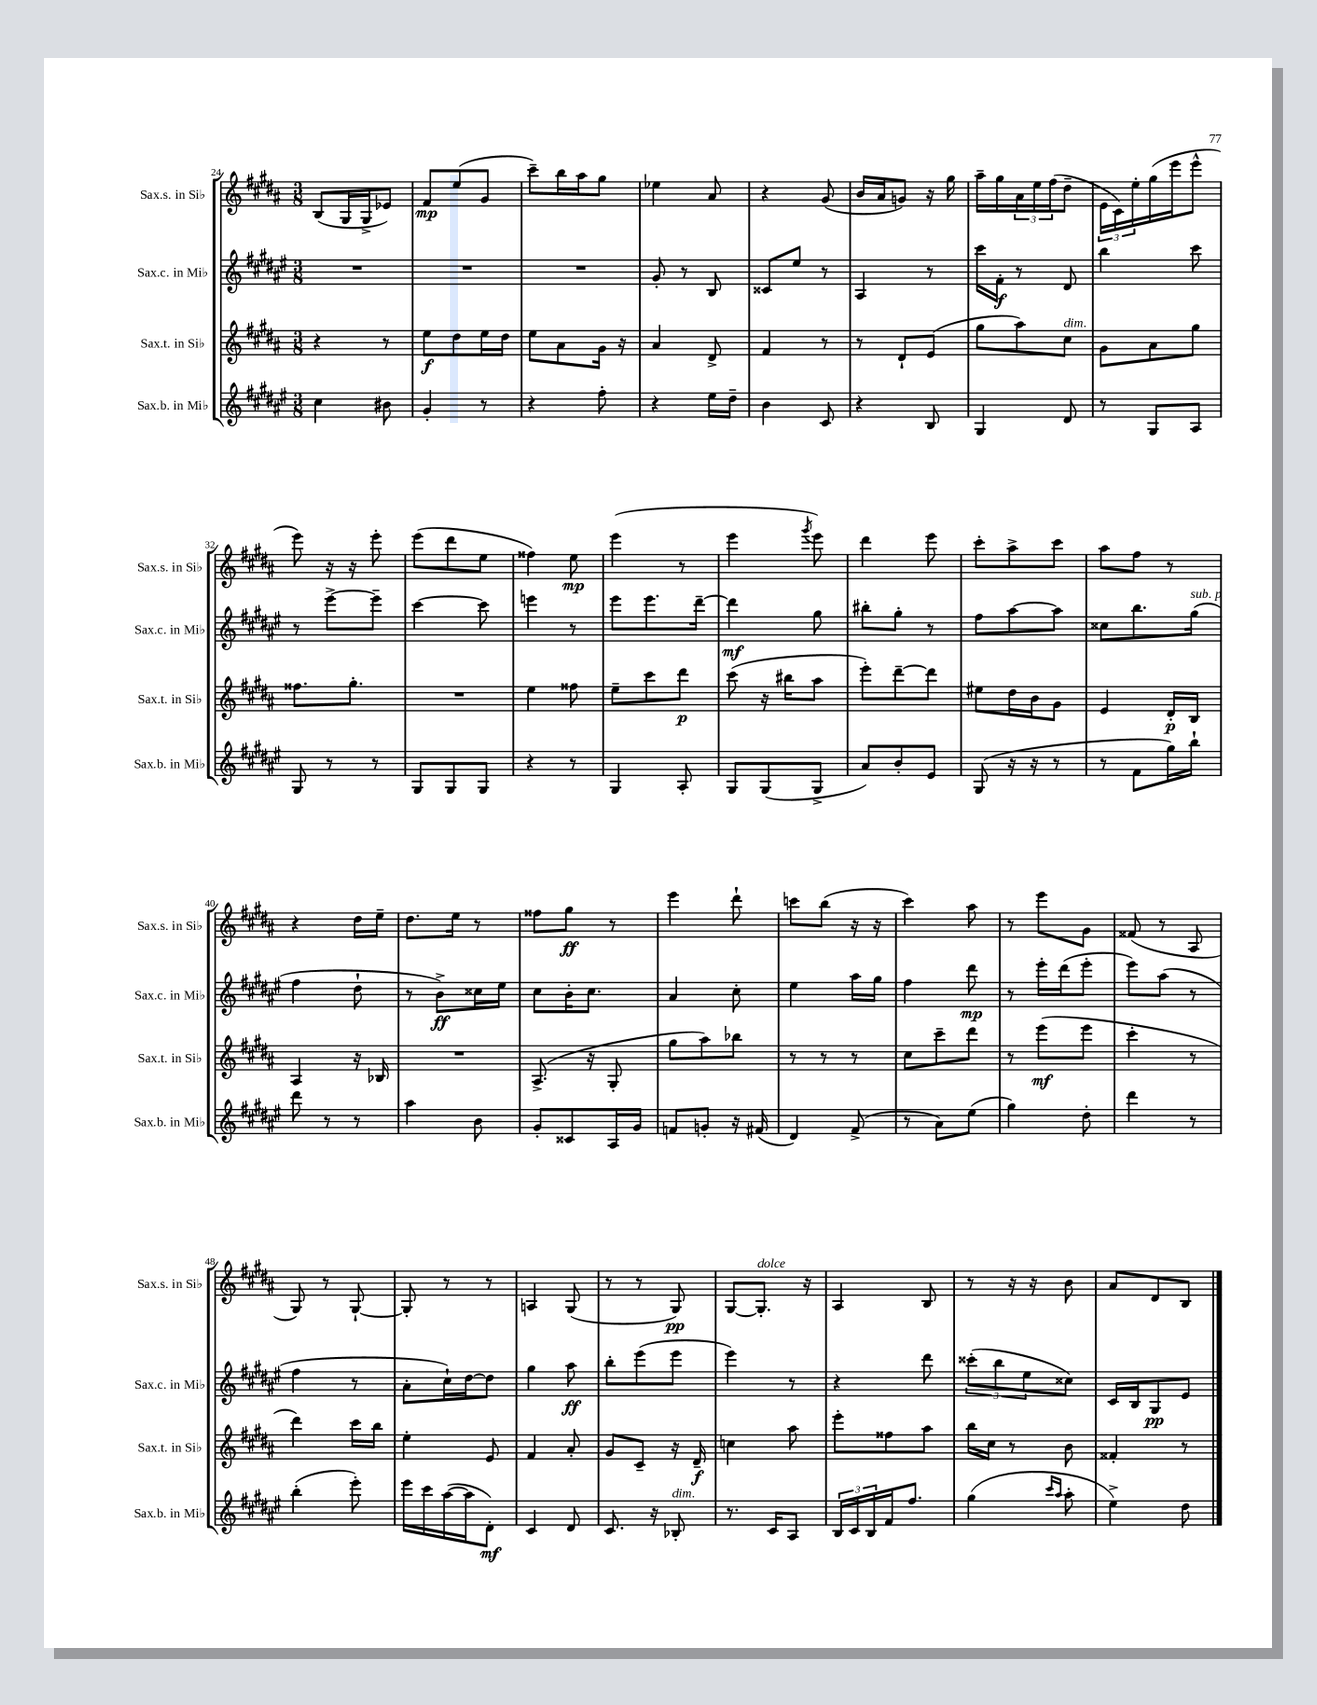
<<
\new StaffGroup <<
\new Staff = "s0" \with { instrumentName = "Sax.s. in Sib" shortInstrumentName = "Sax.s. in Sib" } {
    \clef treble \key b \major \numericTimeSignature \time 3/8
    b8( gis16 gis16-> ees'8) |
    fis'8\mp e''8( gis'8 |
    cis'''8--) b''16 ais''16 gis''8 |
    ees''4 ais'8 |
    r4 gis'8( |
    b'16 ais'16 g'8) r16 gis''16 |
    ais''16-- gis''16 \tuplet 3/2 { ais'16 e''16 fis''16( } dis''8-- |
    \tuplet 3/2 { e'16 cis'16) e''16-. } gis''16( e'''16 e'''8-^ |
    e'''8) r16 r16 e'''8-. |
    e'''8( dis'''8 e''8 |
    fisis''4) e''8\mp |
    e'''4( r8 |
    e'''4 \acciaccatura { gis'''8 } e'''8) |
    dis'''4 e'''8 |
    cis'''8-. ais''8-> cis'''8 |
    ais''8 fis''8 r8 |
    r4 dis''16 e''16-- |
    dis''8. e''16 r8 |
    fisis''8 gis''8\ff r8 |
    e'''4 dis'''8-! |
    c'''8 b''8( r16 r16 |
    cis'''4) ais''8 |
    r8 e'''8 gis'8 |
    fisis'8( r8 ais8 |
    gis8) r8 gis8~-! |
    gis8-. r8 r8 |
    a4 gis8( |
    r8 r8 gis8\pp) |
    gis8~ gis8.-.^\markup { \italic "dolce" } r16 |
    ais4 b8 |
    r8 r16 r16 b'8 |
    ais'8 dis'8 b8 \bar "|." |
}
\new Staff = "s1" \with { instrumentName = "Sax.c. in Mib" shortInstrumentName = "Sax.c. in Mib" } {
    \clef treble \key fis \major \numericTimeSignature \time 3/8
    R4. |
    R4. |
    R4. |
    gis'8-. r8 b8 |
    cisis'8 eis''8 r8 |
    ais4 r8 |
    cis'''16 fis'16-.\f r8 dis'8 |
    b''4 cis'''8 |
    r8 eis'''8~-> eis'''8-- |
    cis'''4~ cis'''8 |
    e'''4 r8 |
    eis'''8 eis'''8. dis'''16~-- |
    dis'''4\mf gis''8 |
    bis''8-. gis''8-. r8 |
    fis''8 ais''8~ ais''8 |
    cisis''8 b''8. gis''16^\markup { \italic "sub. p" }( |
    fis''4 dis''8-! |
    r8 b'8->\ff) cisis''16 eis''16 |
    cis''8 b'16-. cis''8. |
    ais'4 cis''8-. |
    eis''4 ais''16 gis''16 |
    fis''4 dis'''8\mp |
    r8 eis'''16-. dis'''16( eis'''8-. |
    eis'''8) ais''8( r8 |
    fis''4 r8 |
    ais'8-. cis''16-!) dis''16~ dis''8 |
    gis''4 ais''8\ff |
    b''8-. eis'''8( eis'''8 |
    eis'''4) r8 |
    r4 dis'''8 |
    \tuplet 3/2 { cisis'''8-.( b''8 eis''8 } cisis''8) |
    cis'16 b16 gis8\pp eis'8 \bar "|." |
}
\new Staff = "s2" \with { instrumentName = "Sax.t. in Sib" shortInstrumentName = "Sax.t. in Sib" } {
    \clef treble \key b \major \numericTimeSignature \time 3/8
    r4 r8 |
    e''8\f dis''8 e''16 dis''16 |
    e''8 ais'8 gis'16 r16 |
    ais'4 dis'8-> |
    fis'4 r8 |
    r8 dis'8-! e'8( |
    gis''8 ais''8) cis''8^\markup { \italic "dim." } |
    gis'8 ais'8 gis''8 |
    fisis''8. gis''8.-. |
    R4. |
    e''4 fisis''8 |
    e''8-- cis'''8 dis'''8\p |
    cis'''8( r16 bis''16 ais''8 |
    e'''8-.) dis'''8~-- dis'''8 |
    eis''8 dis''16 b'16 gis'8 |
    e'4 dis'16-.\p b16 |
    ais4 r16 bes16 |
    R4. |
    ais8.->( r16 gis8-. |
    gis''8 ais''8) bes''8 |
    r8 r8 r8 |
    cis''8 cis'''8-- dis'''8 |
    r8 e'''8\mf( e'''8 |
    cis'''4-. r8 |
    dis'''4) cis'''16 b''16 |
    e''4-. e'8 |
    fis'4 ais'8-. |
    gis'8 cis'8-- r16 dis'16--\f |
    c''4 ais''8 |
    e'''8-. fisis''8 ais''8 |
    b''16 cis''16 r8 b'8 |
    fisis'4-. r8 \bar "|." |
}
\new Staff = "s3" \with { instrumentName = "Sax.b. in Mib" shortInstrumentName = "Sax.b. in Mib" } {
    \clef treble \key fis \major \numericTimeSignature \time 3/8
    cis''4 bis'8 |
    gis'4-. r8 |
    r4 fis''8-. |
    r4 eis''16 dis''16-- |
    b'4 cis'8 |
    r4 b8 |
    gis4 dis'8 |
    r8 gis8 ais8 |
    gis8 r8 r8 |
    gis8 gis8 gis8 |
    r4 r8 |
    gis4 ais8-. |
    gis8 gis8( gis8-> |
    ais'8) b'8-. eis'8 |
    gis8( r16 r16 r8 |
    r8 fis'8 gis''16) b''16-! |
    dis'''8 r8 r8 |
    ais''4 b'8 |
    gis'8-. cisis'8 ais16 gis'16 |
    f'8 g'8-. r16 fis'16( |
    dis'4) fis'8->( |
    r8 ais'8) eis''8( |
    gis''4) dis''8-. |
    dis'''4 r8 |
    b''4-.( eis'''8-.) |
    eis'''16 cis'''16 ais''16~( ais''16 dis'8-.\mf) |
    cis'4 dis'8 |
    cis'8. r16 bes8-.^\markup { \italic "dim." } |
    r8. cis'16 ais8 |
    \tuplet 3/2 { b16 cis'16 b16 } fis'16 fis''8. |
    gis''4( \grace { cis'''16 ais''16 } ais''8-. |
    eis''4->) dis''8 \bar "|." |
}
>>
>>
\layout { \context { \Score currentBarNumber = #24 } }
